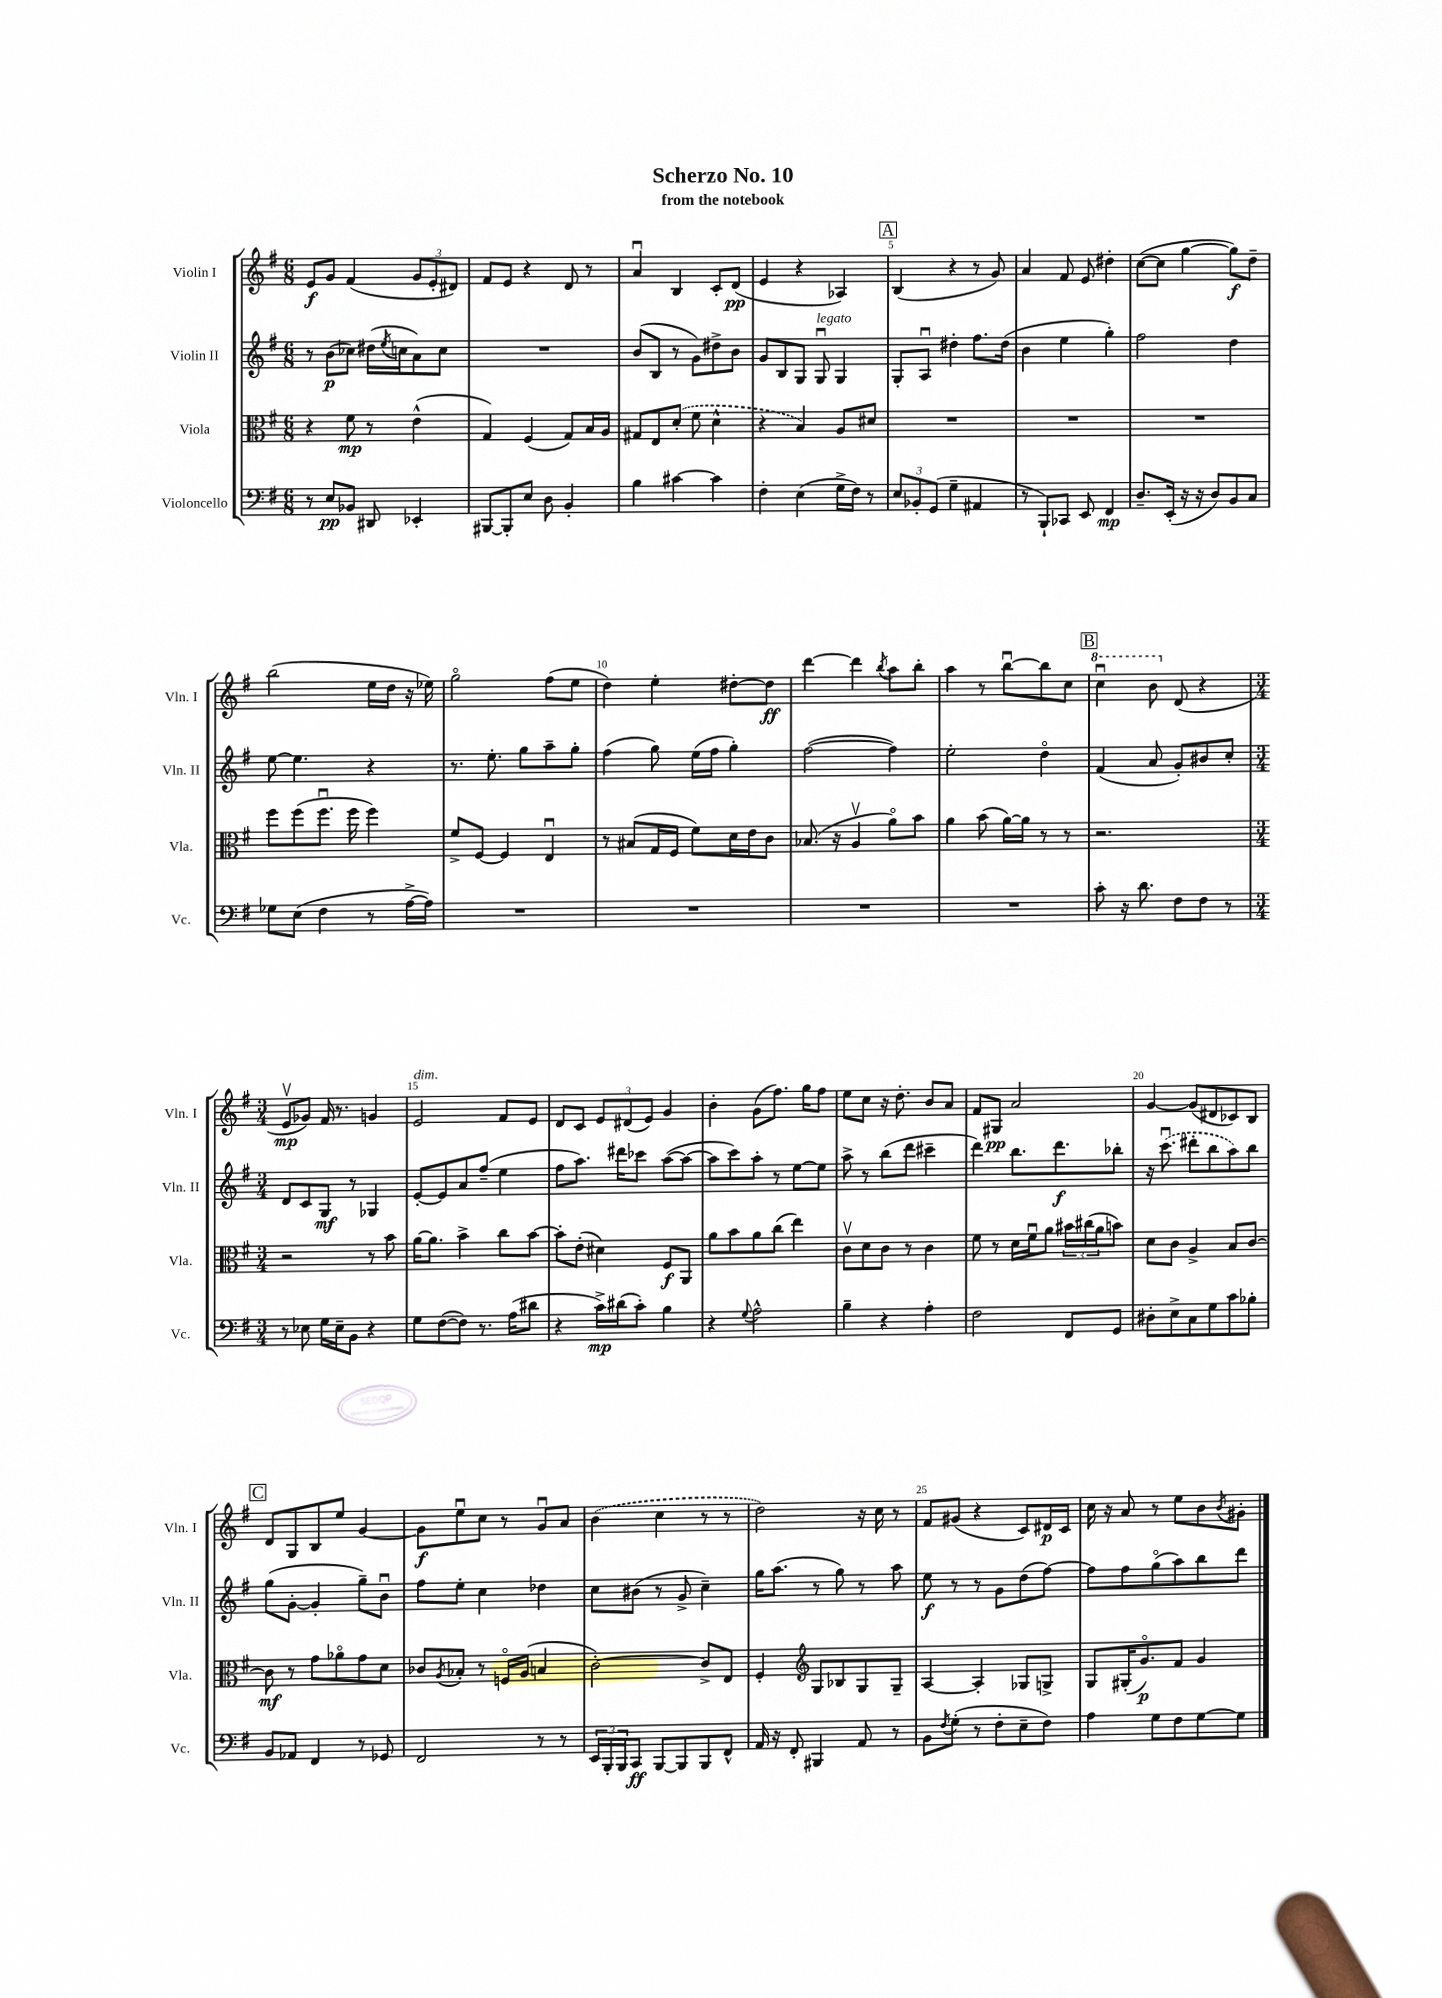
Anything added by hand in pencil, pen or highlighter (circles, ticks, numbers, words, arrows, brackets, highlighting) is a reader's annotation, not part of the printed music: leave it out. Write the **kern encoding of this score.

**kern	**kern	**kern	**kern
*staff4	*staff3	*staff2	*staff1
*clefF4	*clefC3	*clefG2	*clefG2
*k[f#]	*k[f#]	*k[f#]	*k[f#]
*M6/8	*M6/8	*M6/8	*M6/8
8r	4r	8r	8e
8E	.	(8b	8g
8BB-	8f#	8cc-)	(4f#
8DD#	8r	(16dd#	.
.	.	8qee	.
.	.	16cc	.
4EE-'	(4e^^	8a)	12g
.	.	.	12e'
.	.	8cc	.
.	.	.	12d#)
=	=	=	=
[8BBB#	4G)	2.r	8f#
8BBB#']	.	.	8e
8E	(4F#	.	4r
8D	.	.	.
4BB'	8G)	.	8d
.	16B	.	8r
.	16A	.	.
=	=	=	=
4B	8G#	(8b	4au
.	8E	8B	.
[4c#	(8d'	8r	4B
.	8f#	8g)	.
4c#]	4d^^	8dd#^	8c'
.	.	8b	(8d
=	=	=	=
4F#'	4r	8g	4e
.	.	8B	.
(4E	4B)	8G	4r
.	.	8Gu	.
16G^	8A	4G	4A-)
16F#)	.	.	.
8r	8d#	.	.
=	=	=	=
12E	2.r	8G'	(4B
12BB-'	.	.	.
.	.	8Au	.
(12GG	.	.	.
4G~	.	4dd#'	4r
4AA#	.	8.ff#	8r
.	.	.	8g)
.	.	(16dd#	.
=	=	=	=
8r	2.r	4b	4a
8BBB`)	.	.	.
8CC-	.	4ee	8f#
8EE	.	.	8e
4FF#	.	4gg')	4dd#'
=	=	=	=
8.D~	2.r	2ff#	([8cc
.	.	.	8cc]
(16EE'	.	.	.
16r	.	.	[4gg
16r	.	.	.
8D)	.	.	.
8BB	.	4dd	8gg])
8C	.	.	8dd~
=	=	=	=
8G-	8ff#	[8ee	(2bb
(8E	(8ff#	4.ee]	.
4F#	8.ff#u	.	.
.	16ff#	.	.
8r	4ff#)	4r	16ee
.	.	.	16dd
[16A^	.	.	16r
16A])	.	.	16ee-)
=	=	=	=
2.r	8f#^	8.r	2ggo
.	[8F#	.	.
.	.	8.ee'	.
.	4F#]	.	.
.	.	8gg	.
.	4Eu	8aa~	(8ff#
.	.	8gg'	8ee
=	=	=	=
2.r	8r	(4ff#	4dd)
.	(8B#	.	.
.	16G	8gg)	4ee'
.	16F#	.	.
.	8f#)	(16ee	.
.	.	16ff#	.
.	16d	4gg')	[8dd#'
.	16e	.	.
.	8c	.	8dd#]
=	=	=	=
2.r	(8.B-	([2ff#	[4ddd
.	16r	.	.
.	4Av	.	4ddd]
.	.	.	8qbb
.	8ao)	4ff#])	8aa
.	8b	.	8bb'
=	=	=	=
2.r	4a	2ee'	4aa
.	(8b	.	8r
.	[16a)	.	[8bbu
.	16a]	.	.
.	8r	4ddo	8bb]
.	8r	.	8cc
=	=	=	=
8c'	2.r	(4f#	4cccu
16r	.	.	.
8.d	.	.	.
.	.	8a	8bb
8F#	.	8g')	(8d
8F#	.	8b#	4r
8r	.	8cc'	.
=	=	=	=
*M3/4	*M3/4	*M3/4	*M3/4
8r	2r	8d	8ev
8E-	.	8c	8g-)
16G	.	8G	16f#
16E-~	.	.	8.r
8BB	.	8r	.
4r	8r	4G-	4g
.	8b	.	.
=	=	=	=
8G	[16a	[8e'	2e
.	8.a]	.	.
([8F#	.	8e]	.
8F#])	4b^	8a	.
8.r	.	(8ff#~	.
.	8cc	4ee	8f#
(16A	.	.	.
8d#	[8b	.	8e
=	=	=	=
4r	8b']	8ff#	8d
.	(8e'	8.aa)	8c
16c^)	4d#)	.	12e
(16d#	.	16ddd#	.
.	.	.	(12d#
8c')	.	8ccc-	.
.	.	.	12e)
4B	8F#	([8aa	4g
.	8AA	8aa_	.
=	=	=	=
4r	8a	8aa]	4b'
.	8b	8ccc)	.
8qqG	.	.	.
2A^^	8a	8aa'	(8g
.	(8cc	8r	8.ff#)
.	4ee)	[8ee	.
.	.	.	16gg
.	.	8ee]	8ff#
=	=	=	=
4B~	8cv	8aa^	8ee
.	8d	8r	8cc
4r	8c	(8bb	16r
.	.	.	8.dd'
.	8r	8ddd	.
4A'	4c	4ccc#~	8b
.	.	.	8a
=	=	=	=
2F#	8f#	4ddd)	8f#
.	8r	.	8G#
.	16d	8.bb	2a
.	16f#u	.	.
.	8a	.	.
.	.	8.ddd	.
8FF#	24b#	.	.
.	(24cc#	.	.
.	24a	.	.
8GG	8b)	8bb-'	.
=	=	=	=
8D#'	8d	16r	[4g
.	.	(8.cccu	.
8E^	8c	.	.
8C	4A^	8ddd#'	(8g]
8G	.	8bb	8d#
8c	8B	8aa)	8c-)
8B-'	[8c	8bb	8B
=	=	=	=
8BB	8c]	(8gg	8d
8AA-	8r	[8g'	8G
4FF#	8g	4g']	8B
.	8a-o	.	8ee
8r	8g	8gg~)	[4g
8GG-	8d	8bu	.
=	=	=	=
2FF#	8c-	8ff#	8g]
.	8qA	.	.
.	8B-'	8ee'	8eeu
.	8r	4cc	8cc
.	16Fo	.	8r
.	(16A	.	.
8r	4B	4dd-	8gu
8r	.	.	8a
=	=	=	=
24EE	[2c')	8cc	(4b
24BBB'	.	.	.
24BBB	.	.	.
8CC	.	(8b#	.
[8BBB	.	8r	4cc
8BBB]	.	8g^	.
8BBB	8c^]	4cc~)	8r
8FF#^^	8E	.	8r
=	=	=	=
16AA	4F#'	16gg	2dd)
16r	.	(8.aa	.
8FF#'	.	.	.
*	*clefG2	*	*
4BBB#	8G	8r	.
.	8B-	8gg)	.
8AA	8G	8r	16r
.	.	.	16cc
8r	8G~	8aa	8r
=	=	=	=
8BB	[4A	8ee	8f#
8qF#	.	.	.
(8G'	.	8r	(8g#
8r	4A']	8r	4r
8F#'	.	8g	.
8E~	8G-	(8dd	8c)
8F#)	8G^	[8ff#)	16d#
.	.	.	16c
=	=	=	=
4A	8G	8ff#]	16cc
.	.	.	16r
.	(16G#'	8ff#	8a
.	8.go)	.	.
8G	.	(8ggo	8r
8F#	8f#	8aa)	8ee
[8G	4g	8bb	8b
.	.	.	8qb
8G]	.	8ddd	8g#'
==	==	==	==
*-	*-	*-	*-
